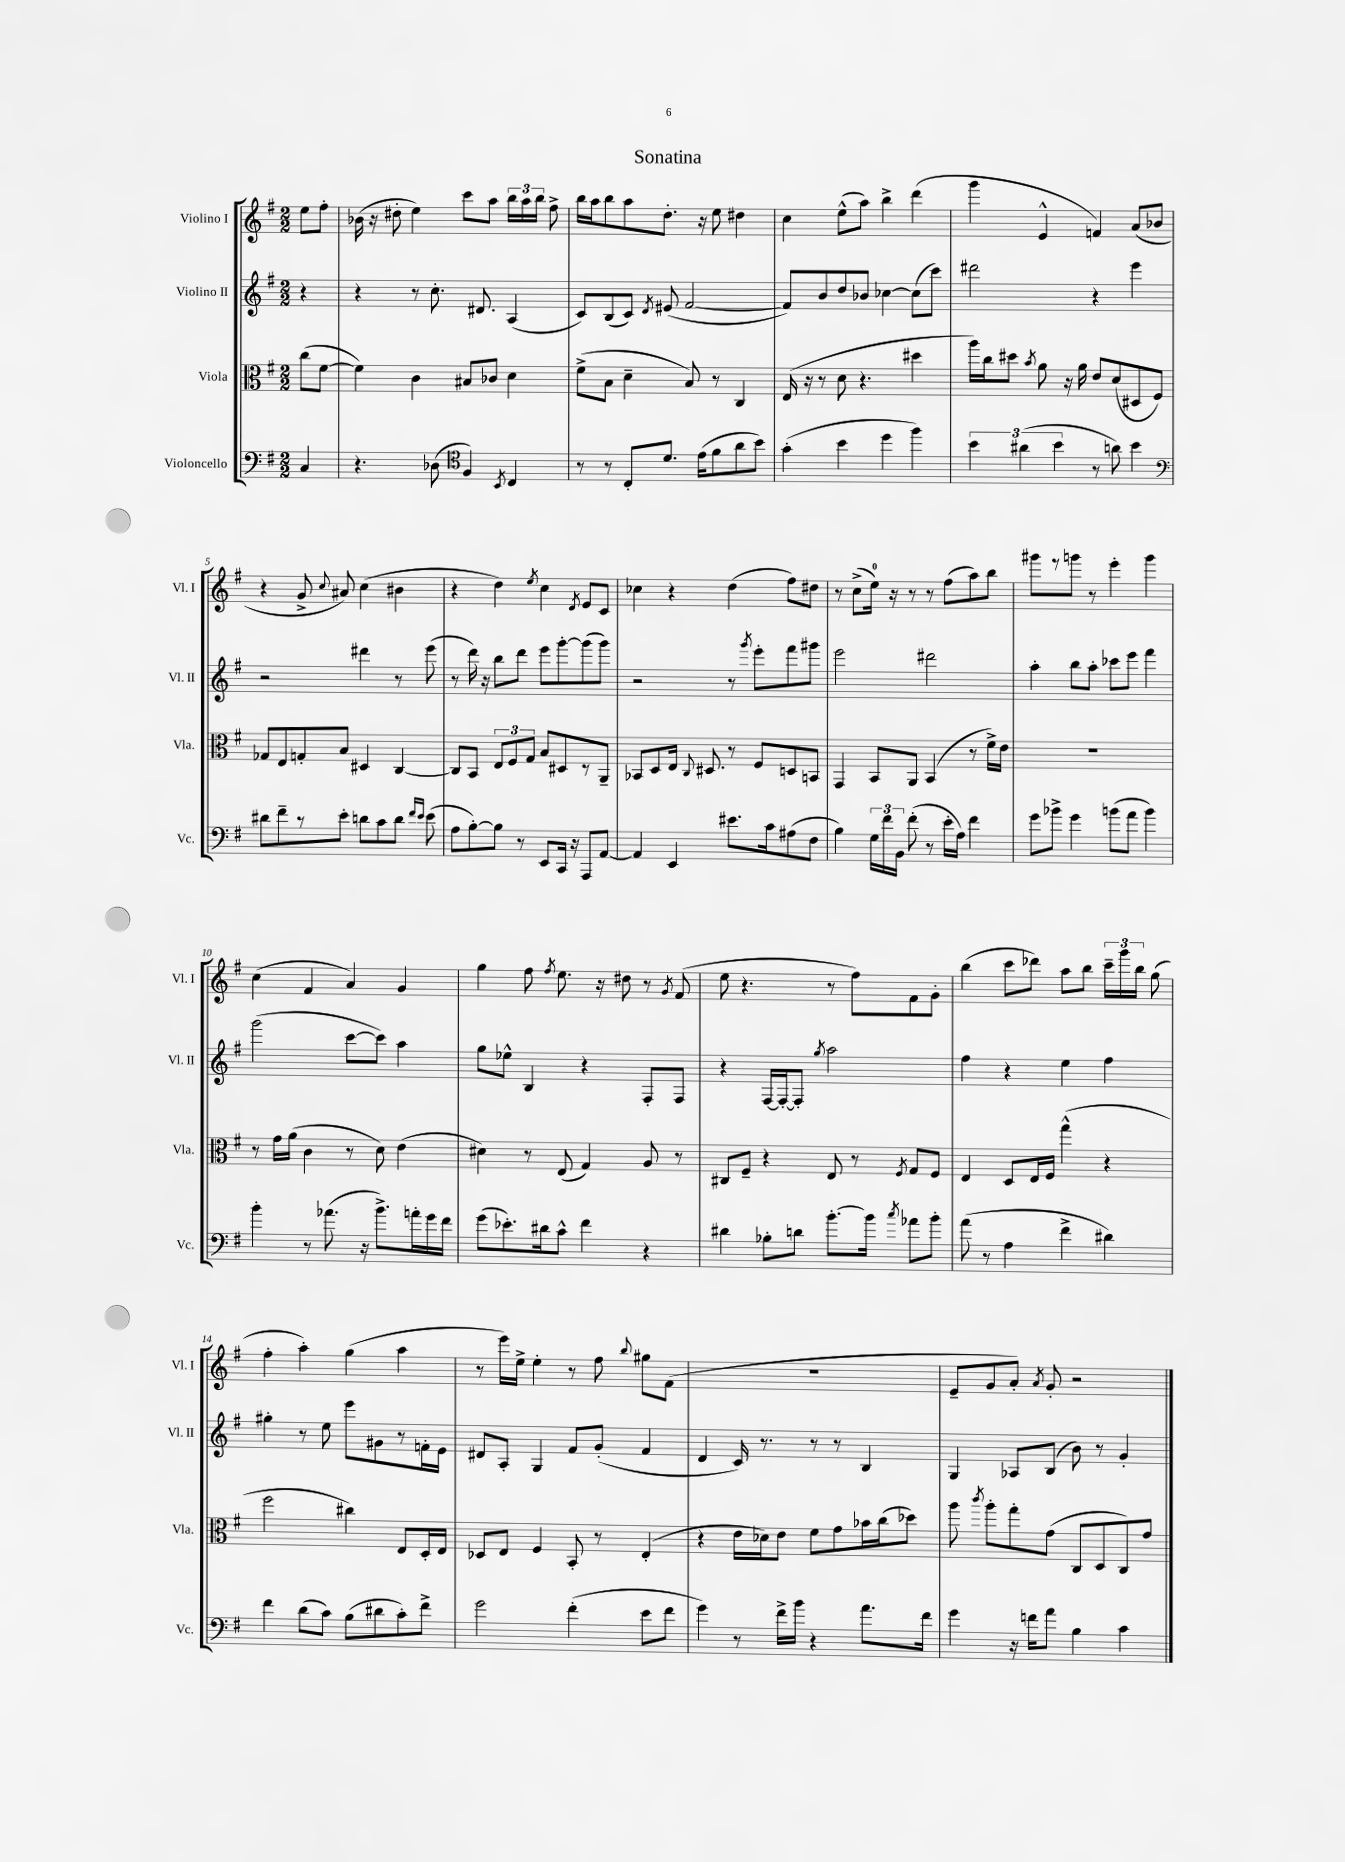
\header { title = "Sonatina" }
<<
\new StaffGroup <<
\new Staff = "s0" \with { instrumentName = "Violino I" shortInstrumentName = "Vl. I" } {
    \clef treble \key g \major \numericTimeSignature \time 2/2 \partial 4
    \autoBeamOff e''8[ fis''8]-. |
    bes'16( r16 dis''8-. e''4) c'''8[ a''8] \tuplet 3/2 { b''16[ a''16 b''16] } fis''8-> |
    b''16[ a''16 b''8 a''8 d''8.]-. r16 e''8 dis''4 |
    c''4 e''8[-^( a''8]) b''4-> d'''4( |
    g'''4 e'4-^ f'4) a'8[( bes'8] |
    r4 g'8-> \appoggiatura { c''8 } ais'8) c''4( bis'4 |
    r4 d''4) \acciaccatura { e''8 } c''4 \acciaccatura { d'8 } e'8[ c'8] |
    ces''4 r4 d''4( fis''8[) dis''8] |
    r8 c''8[->( e''16]-0) r16 r8 r8 fis''8[( a''8) b''8] |
    gis'''8[ r8 g'''8] r8 e'''4-. g'''4 |
    c''4( fis'4 a'4) g'4 |
    g''4 fis''8 \acciaccatura { fis''8 } e''8. r16 dis''8 r8 \acciaccatura { g'8 } fis'8( |
    e''8 r4. r8 fis''8[) fis'8 g'8]-. |
    b''4( c'''8[ des'''8]) a''8[ b''8] \tuplet 3/2 { c'''16[-- g'''16 b''16] } g''8( |
    fis''4-. a''4-.) g''4( a''4 |
    r8 e'''16[) e''16]-> e''4-. r8 fis''8 \appoggiatura { b''8 } gis''8[ fis'8]( |
    R1 |
    e'8[-- g'8 a'8]-.) \acciaccatura { a'8 } g'8-. r2 \bar "|." |
}
\new Staff = "s1" \with { instrumentName = "Violino II" shortInstrumentName = "Vl. II" } {
    \clef treble \key g \major \numericTimeSignature \time 2/2 \partial 4
    \autoBeamOff r4 |
    r4 r8 c''8.-. dis'8. a4( |
    c'8[) b8( c'8]) \acciaccatura { d'8 } eis'8( fis'2~ |
    fis'8[) b'8 d''8 bes'8] ces''4~ ces''8[( c'''8]) |
    dis'''2 r4 e'''4 |
    r2 dis'''4 r8 e'''8( |
    r8 d'''16) r16 b''8[ d'''8] e'''8[ g'''8~-. g'''8( g'''8]) |
    r2 r8 \acciaccatura { g'''8 } e'''8[-. fis'''8 gis'''8] |
    e'''2 dis'''2 |
    a''4-. b''8[ a''8]-. ces'''8[ e'''8] fis'''4 |
    g'''2( c'''8[~ c'''8]) a''4 |
    g''8[ ees''8]-^ b4 r4 fis8[-. fis8] |
    r4 fis16[~ fis16~-. fis8]-. \acciaccatura { g''8 } a''2 |
    fis''4 r4 e''4 fis''4 |
    gis''4-. r8 e''8 e'''8[ gis'8 r8 f'16-. e'16] |
    dis'8[ a8]-. g4 fis'8[ g'8]-.( fis'4 |
    d'4 c'16) r8. r8 r8 b4 |
    g4 aes8[ b8]( b'8) r8 g'4-. \bar "|." |
}
\new Staff = "s2" \with { instrumentName = "Viola" shortInstrumentName = "Vla." } {
    \clef alto \key g \major \numericTimeSignature \time 2/2 \partial 4
    \autoBeamOff c''8[( fis'8]~ |
    fis'4) c'4 bis8[ ces'8] d'4 |
    fis'8[->( b8] d'4-- b8) r8 c4 |
    e16( r16 r8 d'8 r4. dis''4 |
    a''16[) c''16 dis''8] \acciaccatura { b'8 } a'8 r16 a'16 e'8[ d'8( dis8 fis8]) |
    ges8[ e8 g8-. b8] dis4 c4~ |
    c8[ b,8] \tuplet 3/2 { e8[ fis8 g8] } b8[ dis8 r8 a,8]-- |
    bes,8[ d8 e16] \appoggiatura { c8 } dis8. r8 fis8[ d8 b,8] |
    g,4 b,8[ a,8] b,4( r8 fis'16[->) e'16] |
    R1 |
    r8 g'16[ a'16]( c'4 r8 d'8) e'4( |
    dis'4) r8 e8( g4) a8 r8 |
    cis8[ fis8]-- r4 e8 r8 \acciaccatura { fis8 } g8[ fis8] |
    e4 d8[ e16 fis16] g''4-^( r4 |
    fis''2 cis''4) e8[ d16-. e16] |
    des8[ e8] fis4 b,8-. r8 e4-.( |
    r4 e'16[ des'16) e'8] fis'8[ g'8 bes'16 c''16( des''8]) |
    a''8 \acciaccatura { c'''8 } a''8[-. g''8-. g'8]( c8[ d8 c8) g'8] \bar "|." |
}
\new Staff = "s3" \with { instrumentName = "Violoncello" shortInstrumentName = "Vc." } {
    \clef bass \key g \major \numericTimeSignature \time 2/2 \partial 4
    \autoBeamOff c4 |
    r4. des8( \clef tenor fis4) \acciaccatura { b,8 } c4 |
    r8 r8 c8[-. d'8.] e'16[( fis'8 a'8 b'8]) |
    g'4-.( b'4 d''4 fis''4) |
    \tuplet 3/2 { b'4 ais'4( b'4 } r8 a'8) b'4 |
    \clef bass dis'8[ fis'8-- r8 e'8]-. d'8[ c'8 d'8] \grace { fis'16[ e'16] } e'8( |
    a8[ b8~-.) b8] r8 e,8[ c,16] r16 a,,8[ a,8]~ |
    a,4 e,4 eis'8.[ c'16 ais8( fis8] |
    b4) \tuplet 3/2 { g16[ fis'16 b,16] } fis'8-.( r8 e'16[-. a16]) fis'4 |
    g'8[ bes'8]-> g'4 b'8[( a'8] b'4) |
    b'4-. r8 aes'8.( r16 b'8.[->) a'16-. g'16 fis'16] |
    g'8[( ees'8.-.) dis'16 c'8]-^ fis'4 r4 |
    dis'4 bes8[-. d'8] b'8.[~-. b'16] \acciaccatura { c''8 } aes'8[ b'8]-. |
    a'8( r8 a4 fis'4-> dis'4) |
    fis'4 d'8[( c'8]) b8[( dis'8 c'8-.) fis'8]-> |
    g'2 fis'4-.( e'8[ fis'8] |
    g'4) r8 fis'16[-> b'16] r4 a'8.[ fis'16] |
    g'4 r16 f'16[ a'8] b4 c'4 \bar "|." |
}
>>
>>
